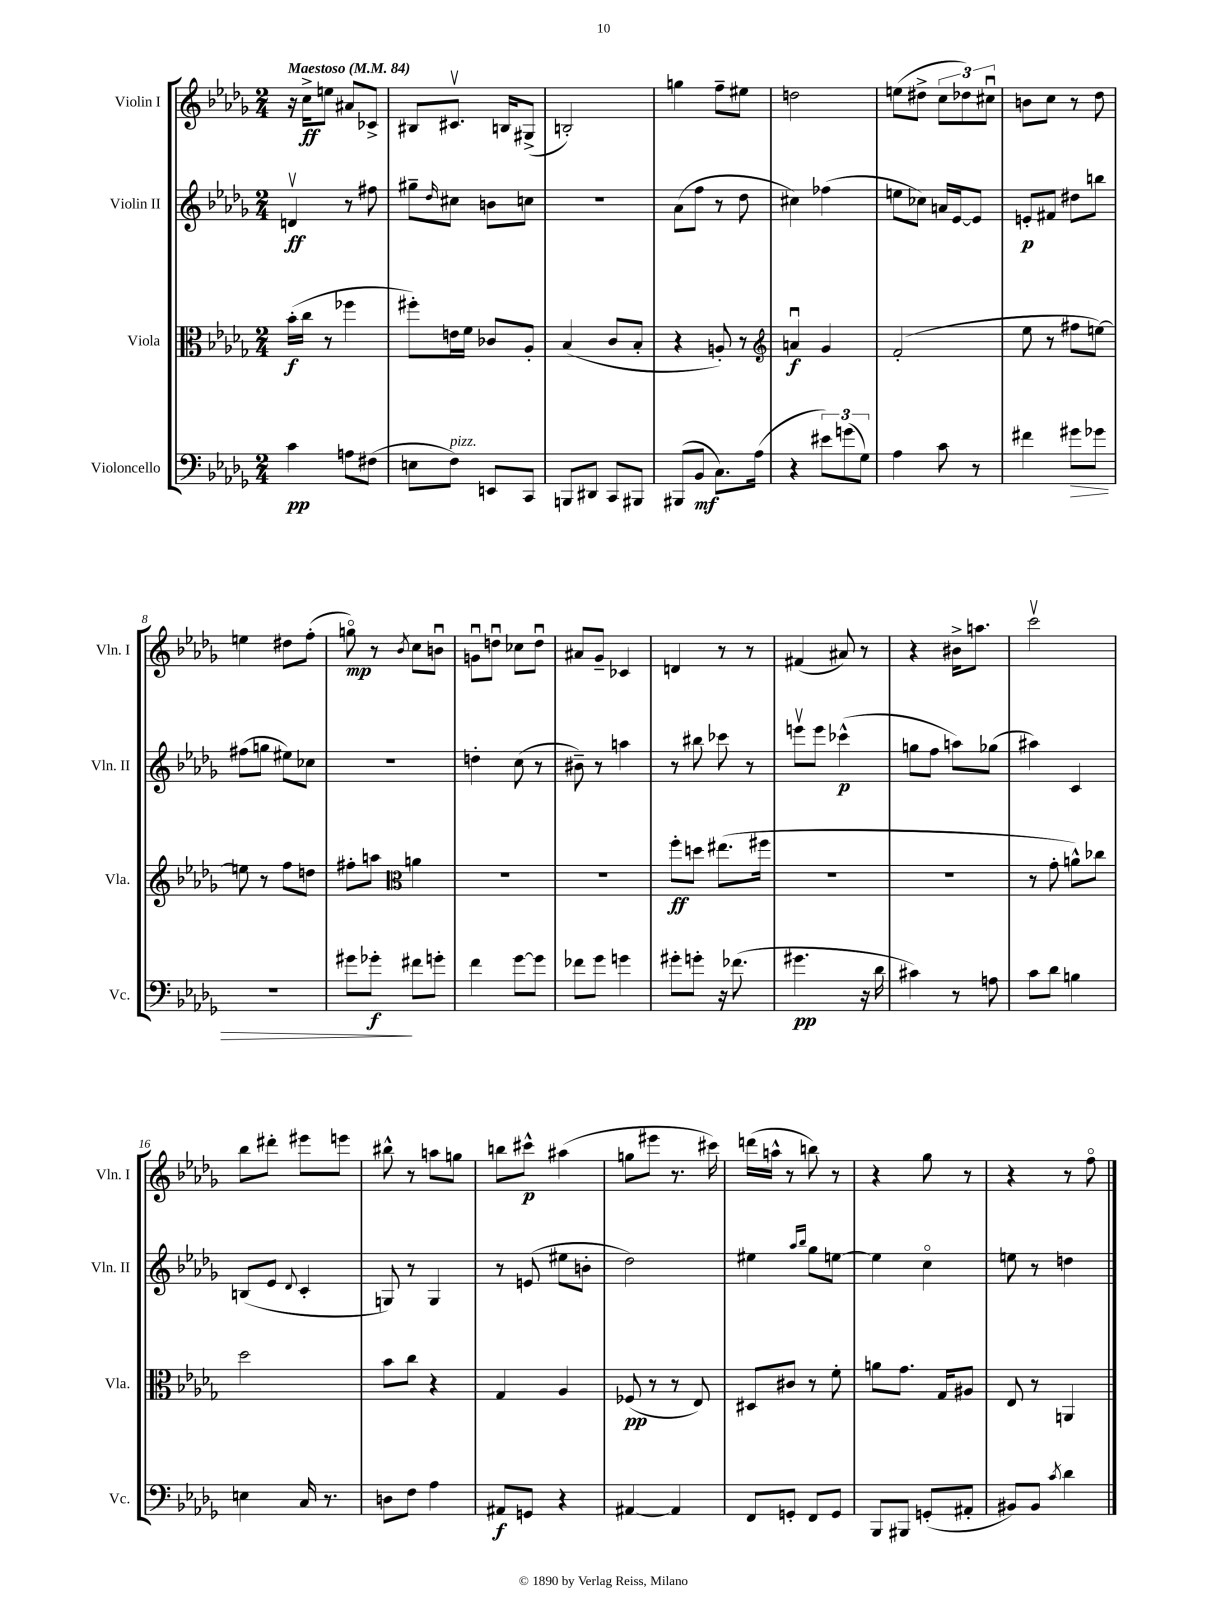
<<
\new StaffGroup <<
\new Staff = "s0" \with { instrumentName = "Violin I" shortInstrumentName = "Vln. I" } {
    \clef treble \key des \major \numericTimeSignature \time 2/4 \tempo "Maestoso" 4 = 84
    r16 c''16->\ff e''8 ais'8 ces'8-> |
    bis8 cis'8.\upbow b16 gis8->( |
    b2-.) |
    g''4 f''8-- eis''8 |
    d''2 |
    e''8( dis''8-> \tuplet 3/2 { c''8 des''8) cis''8\downbow } |
    b'8 c''8 r8 des''8 |
    e''4 dis''8 f''8-.( |
    g''8\flageolet\mp) r8 \acciaccatura { bes'8 } c''8 b'8\downbow |
    g'8\downbow d''8\downbow ces''8 d''8\downbow |
    ais'8 ges'8-- ces'4 |
    d'4 r8 r8 |
    fis'4( ais'8) r8 |
    r4 bis'16-> a''8. |
    c'''2\upbow |
    bes''8 dis'''8-. eis'''8 e'''8 |
    bis''8-^ r8 a''8 g''8 |
    b''8 cis'''8-^\p ais''4( |
    g''8 eis'''8 r8. cis'''16) |
    d'''16( a''16-^ r8 b''8) r8 |
    r4 ges''8 r8 |
    r4 r8 f''8\flageolet \bar "|." |
}
\new Staff = "s1" \with { instrumentName = "Violin II" shortInstrumentName = "Vln. II" } {
    \clef treble \key des \major \numericTimeSignature \time 2/4
    d'4\upbow\ff r8 fis''8 |
    gis''8-- \grace { des''16 } cis''8 b'8 c''8 |
    r2 |
    aes'8( f''8 r8 des''8 |
    cis''4) fes''4( |
    e''8 ces''8) a'16 ees'16~ ees'8 |
    e'8-.\p fis'8 dis''8 b''8 |
    fis''8( g''8 eis''8) ces''8 |
    r2 |
    d''4-. c''8( r8 |
    bis'8--) r8 a''4 |
    r8 bis''8 ces'''8 r8 |
    e'''8\upbow e'''8 ces'''4-^\p( |
    g''8 f''8 a''8) ges''8( |
    ais''4) c'4 |
    b8( ees'8 \appoggiatura { des'8 } c'4-. |
    g8) r8 g4 |
    r8 e'8( eis''8 b'8-. |
    des''2) |
    eis''4 \grace { aes''16 bes''16 } ges''8 e''8~ |
    e''4 c''4\flageolet |
    e''8 r8 d''4 \bar "|." |
}
\new Staff = "s2" \with { instrumentName = "Viola" shortInstrumentName = "Vla." } {
    \clef alto \key des \major \numericTimeSignature \time 2/4
    bes'16-.\f( c''16 r8 fes''4 |
    fis''8-.) e'16 f'16 ces'8 aes8-. |
    bes4( c'8 bes8-. |
    r4 a8-.) r8 |
    \clef treble a'4\downbow\f ges'4 |
    f'2-.( |
    ees''8 r8 fis''8 e''8~) |
    e''8 r8 f''8 d''8 |
    fis''8-. a''8 \clef alto a'4 |
    R2 |
    R2 |
    f''8-.\ff d''8 eis''8.( fis''16 |
    R2 |
    R2 |
    r8 ges'8-. a'8-^) ces''8 |
    des''2 |
    bes'8 c''8 r4 |
    ges4 aes4 |
    fes8\pp( r8 r8 ees8) |
    dis8 cis'8 r8 f'8-. |
    a'8 ges'8. ges16 ais8 |
    ees8 r8 a,4 \bar "|." |
}
\new Staff = "s3" \with { instrumentName = "Violoncello" shortInstrumentName = "Vc." } {
    \clef bass \key des \major \numericTimeSignature \time 2/4
    c'4\pp a8 fis8( |
    e8 f8^\markup { \italic "pizz." }) e,8 c,8 |
    b,,8 dis,8 c,8 bis,,8 |
    bis,,8( bes,8\mf c8.) aes16( |
    r4 \tuplet 3/2 { eis'8) g'8( ges8) } |
    aes4 c'8 r8 |
    fis'4 gis'8\> ges'8 |
    R2 |
    gis'8 ges'8-.\f\! fis'8 g'8-. |
    f'4 ges'8~ ges'8 |
    fes'8 ges'8 g'4 |
    gis'8-. g'8-. r16 fes'8.( |
    gis'4.\pp r16 des'16 |
    cis'4) r8 a8 |
    c'8 des'8 b4 |
    e4 c16 r8. |
    d8 f8 aes4 |
    ais,8\f g,8 r4 |
    ais,4~ ais,4 |
    f,8 g,8-. f,8 g,8 |
    bes,,8 bis,,8 g,8-.( ais,8-. |
    bis,8) bis,8 \acciaccatura { c'8 } des'4 \bar "|." |
}
>>
>>
